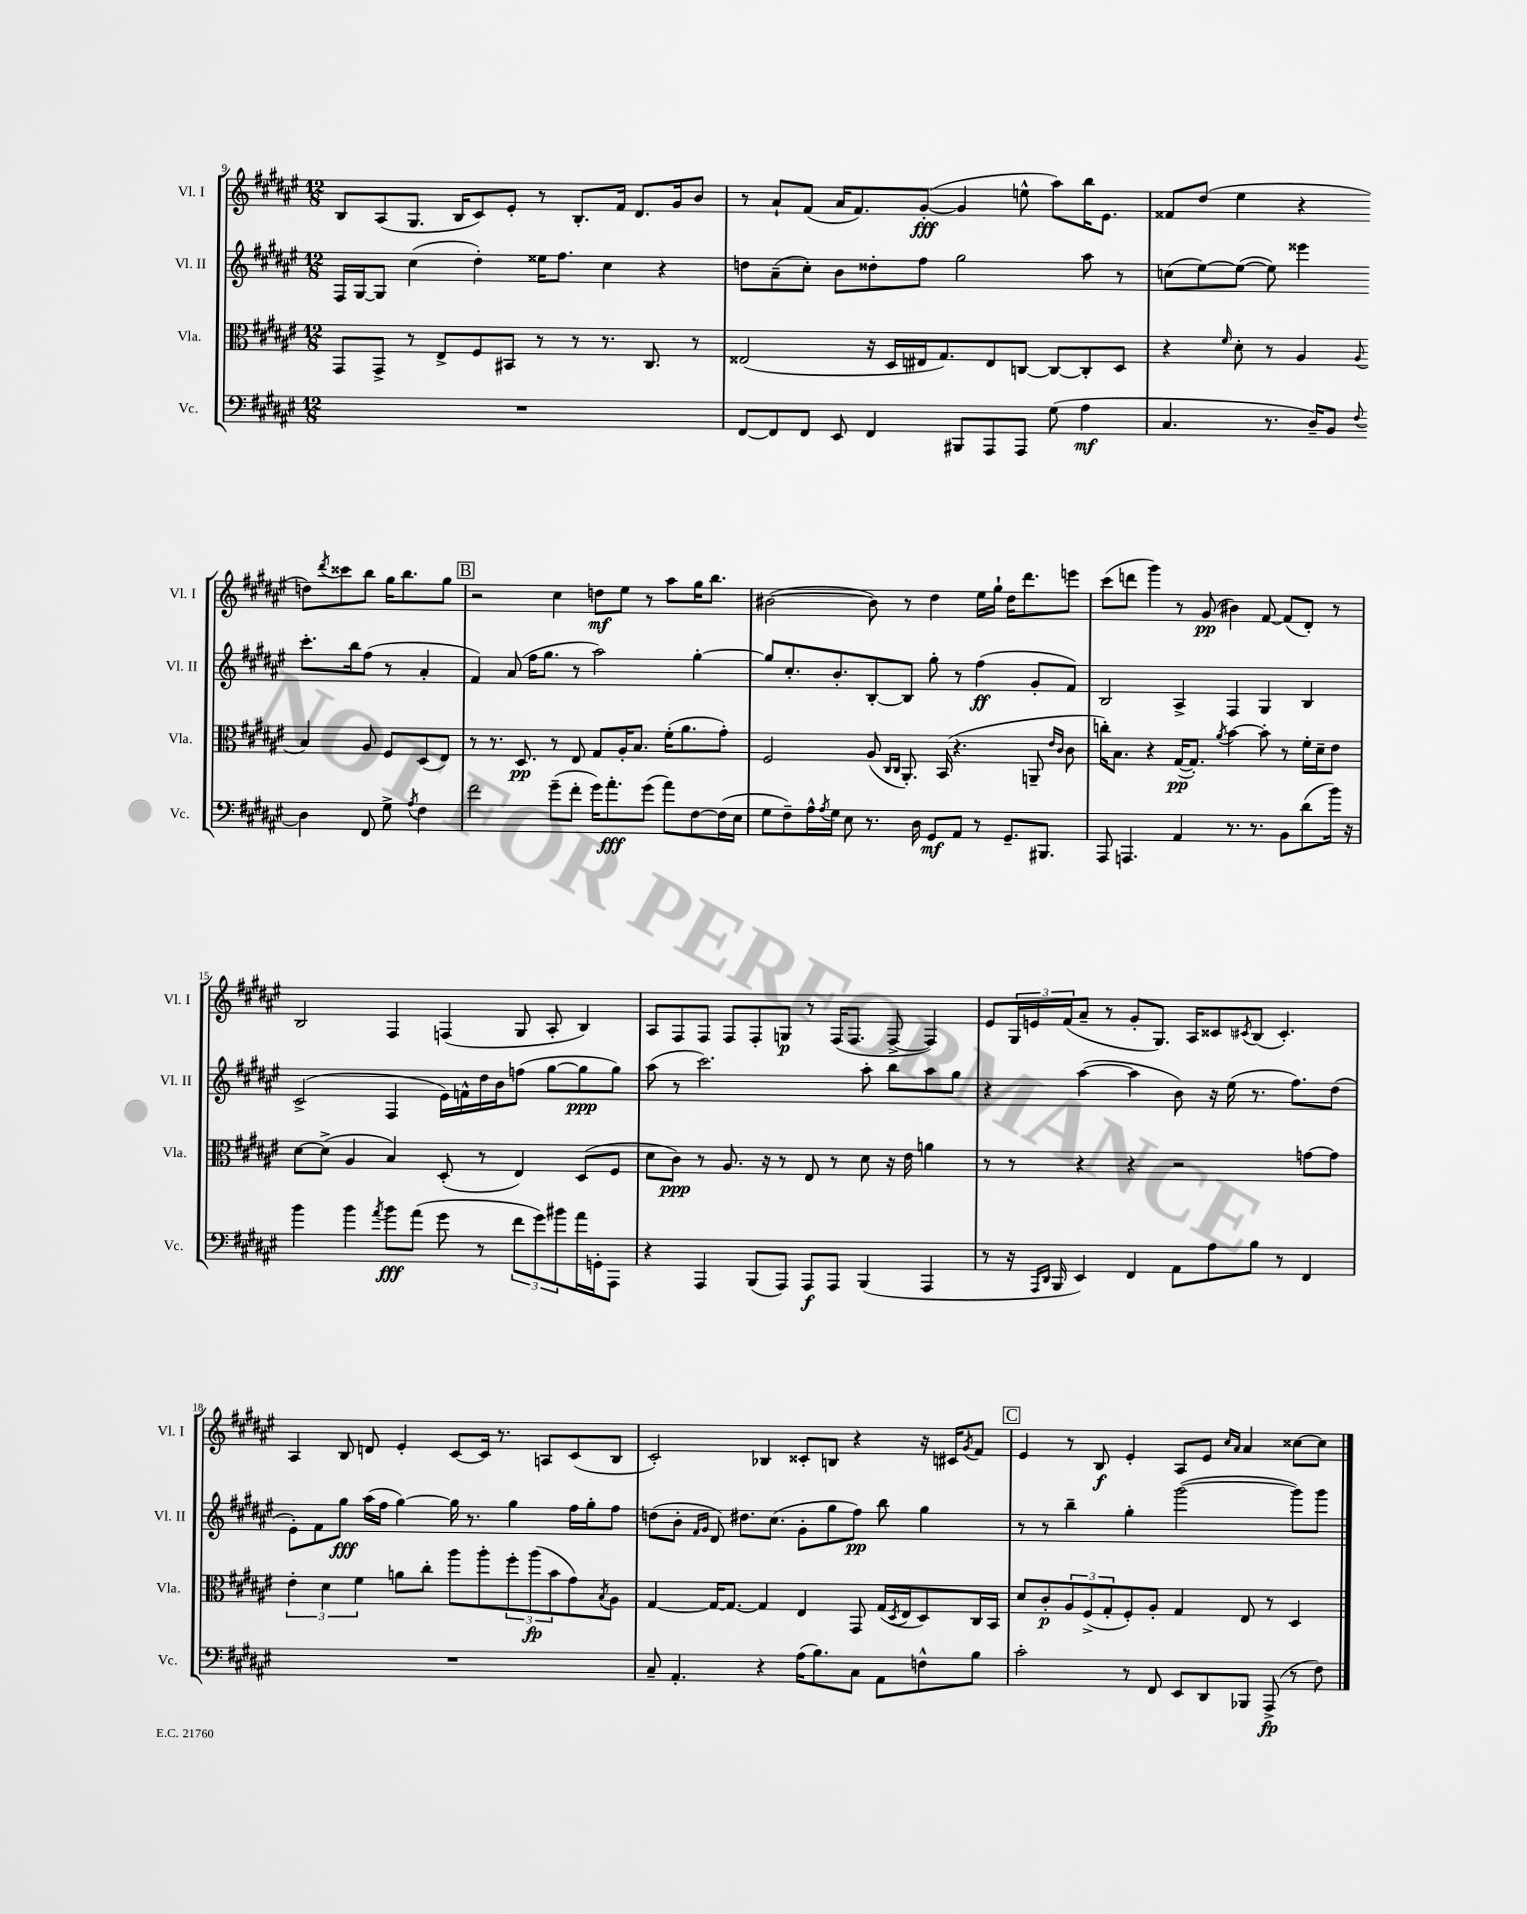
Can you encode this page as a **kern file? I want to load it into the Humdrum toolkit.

**kern	**kern	**kern	**kern
*staff4	*staff3	*staff2	*staff1
*clefF4	*clefC3	*clefG2	*clefG2
*k[f#c#g#d#a#e#]	*k[f#c#g#d#a#e#]	*k[f#c#g#d#a#e#]	*k[f#c#g#d#a#e#]
*M12/8	*M12/8	*M12/8	*M12/8
1.r	8GG#	16F#	8B
.	.	[16G#	.
.	8GG#^	8G#]	(8A#
.	8r	(4cc#	8.G#
.	8E#^	.	.
.	.	.	16B
.	8F#	4dd#')	8c#)
.	8BB#	.	8e#'
.	8r	16ee##	8r
.	.	8.ff#	.
.	8r	.	8.B'
.	8.r	4cc#	.
.	.	.	16f#
.	.	.	8.d#
.	8.C#	.	.
.	.	4r	.
.	.	.	16g#
.	8r	.	8b
=	=	=	=
[8FF#	(2E##	8dd	8r
8FF#]	.	(8a#~	8a#`
8FF#	.	8cc#')	(8f#
8EE#	.	8b	16a#
.	.	.	8.f#)
4FF#	16r	8dd##'	.
.	16D#	.	.
.	16E#	8ff#	([8g#'
.	8.G#)	.	.
8BBB#	.	2gg#	4g#]
8AAA#	8E#	.	.
8AAA#	[8C	.	8ee^^
(8G#	8C_	.	8aa#)
4A#	8C']	8aa#	16bb
.	.	.	8.e#
.	8D#	8r	.
=	=	=	=
4.C#	4r	(8cc	8f##
.	.	[8ee#)	(8dd#
.	16qqf#	.	.
.	8d#'	(8ee#_	4ee#
8.r	8r	8ee#])	.
.	4A#	4eee##	4r
16D#~)	.	.	.
8BB	.	.	.
8qqF#	8qqA#	.	.
4D#	4B	8.ccc#'	8dd)
.	.	.	8qddd#
.	.	.	8ccc##
.	.	16bb	.
8FF#	8A#	(8ff#	8bb
8G#^	8F#	8r	16gg#
.	.	.	8.bb
8qA#	.	.	.
4F#	(8D#	4a#'	.
.	8E#)	.	8gg#
=	=	=	=
2f#	8r	4f#)	2r
.	8.r	.	.
.	.	(8a#	.
.	8.D#	.	.
.	.	16ff#	.
.	.	8.gg#	.
(8g#~	8r	.	4cc#
8f#'	8E#	8r	.
16g#)	8G#	2aa#)	8dd
8.a#'	.	.	.
.	16A#'	.	8ee#
.	8.B	.	.
(8g#	.	.	8r
8a#)	(16f#'	.	8aa#
.	8.a#	.	.
[8F#	.	[4gg#'	16gg#
.	.	.	8.bb
(16F#]	8g#')	.	.
16E#	.	.	.
=	=	=	=
8G#	2F#	8gg#]	([2b#
8F#~)	.	8.cc#'	.
16A#^^	.	.	.
8qA#	.	.	.
16G#	.	8.b'	.
8E#	.	.	.
8.r	(8A#	[8B'	8b#])
.	16qqC#	.	.
.	16qqC#	.	.
.	8.AA#')	8B]	8r
16D#	.	.	.
8GG#	.	8gg#'	4dd#
.	(16BB	.	.
8AA#	4.r	8r	.
8r	.	(4ff#	16ee#
.	.	.	16gg#`
8.GG#~	.	.	16dd#
.	.	.	8.ddd#
.	8AA~	8g#'	.
8.BBB#	.	.	.
.	16qqe#	.	.
.	16qqc#	.	.
.	8c#	8f#)	8eee
=	=	=	=
8AAA#	16cc')	2B	(8ccc#
.	8.B	.	.
4.AAA	.	.	8ddd
.	4r	.	4ggg#)
4AA#	([16G#	4A#^	8r
.	8.G#'])	.	.
.	.	.	(8g#
.	8qa#	.	.
8.r	[4b	4F#	4b#)
8.r	.	.	.
.	8b']	4G#	[8f#
8BB	8r	.	(8f#]
(8d#	16f#'	4B	8d#')
.	16d#~	.	.
16b)	8e#	.	8r
16r	.	.	.
=	=	=	=
4b	[8d#	(2c#^	2B
.	(8d#^]	.	.
4b	4A#	.	.
8qa#	.	.	.
8b	4B)	4F#	4F#
(8a#	.	.	.
8g#	(8D#'	16e#)	(4F
.	.	16f^^	.
8r	8r	16dd#	.
.	.	16b	.
12f#	4E#)	(8ff	8G#
12g#)	.	.	.
.	.	[8gg#	8A#'
12b#	.	.	.
16a#	(8D#	8gg#]	4B)
16GG'	.	.	.
8AAA#	8F#	8gg#)	.
=	=	=	=
4r	8d#	(8aa#	8A#
.	8c#)	8r	8F#
4AAA#	8r	2.ccc#)	8F#
.	8.A#	.	8F#
(8BBB	.	.	8F#'
.	16r	.	.
8AAA#)	8r	.	8G
8AAA#	8E#	.	8r
8AAA#	8r	.	(16F#
.	.	.	8.F#
(4BBB	8d#	8aa#'	.
.	16r	8bb	[8F#^
.	16e#	.	.
4AAA#	4a	8aa#	4F#])
.	.	8gg#	.
=	=	=	=
8r	8r	4r	8e#
16r	8r	.	24G#
.	.	.	24e
16qqAAA#	.	.	.
16qqDD#	.	.	.
16BBB	.	.	.
.	.	.	(24f#
4EE#)	4r	([4aa#	8a#~
.	.	.	8r
4FF#	4r	4aa#]	8g#'
.	.	.	8.G#)
8AA#	2r	8b)	.
.	.	.	16A#
8A#	.	16r	8c##
.	.	(16ee#	.
.	.	.	8qc#
8B	.	8.r	(8B
8r	.	.	4.c#')
.	.	8.ff#)	.
4FF#	[8g	.	.
.	8g]	(8dd#	.
=	=	=	=
1.r	6e#'	8e#')	4A#
.	.	8f#	.
.	6d#	.	.
.	.	8gg#	8B
.	6f#	.	.
.	.	(16aa#	8d
.	.	16ff#	.
.	8a	[4gg#)	4e#'
.	8cc#'	.	.
.	8aa#	16gg#]	[8c#
.	.	8.r	.
.	8aa#'	.	16c#]
.	.	.	8.r
.	12ff#'	4gg#	.
.	(12aa#	.	.
.	.	.	8A
.	12b	.	.
.	8g#)	16ff#	(8c#
.	.	16gg#'	.
.	8qB	.	.
.	8A#	8ff#	8B
=	=	=	=
8C#~	[4G#	(8dd	2c#')
4.AA#'	.	8b'	.
.	.	16qqf#	.
.	.	16qqg#	.
.	16G#_	8d#)	.
.	8.G#_	.	.
.	.	8.dd#	.
4r	4G#]	.	4B-
.	.	(8.cc#	.
(16A#	4E#	8g#'	8c##'
8.B)	.	.	.
.	.	8gg#	8B
8C#	8GG#	8ff#)	4r
8AA#	(16G#	8bb	.
.	8qD#	.	.
.	16E#	.	.
8F^^	8D#)	4gg#	16r
.	.	.	16c#
.	.	.	8qg#
8B	16C#	.	8f#
.	16BB	.	.
=	=	=	=
2c#'	8d#	8r	4e#
.	8c#'	8r	.
.	12A#	4bb~	8r
.	(12F#^	.	.
.	.	.	8B
.	12G#'	.	.
8r	8F#')	4gg#'	4e#'
8FF#	8A#'	.	.
8EE#	4G#	([2ggg#	8A#
8DD#	.	.	8e#
.	.	.	16qqcc#
.	.	.	16qqa#
8BBB-	8E#	.	4a#
(8AAA#^	8r	.	.
8r	4D#	8ggg#])	[8cc##
8F#)	.	8ggg#	8cc##]
==	==	==	==
*-	*-	*-	*-
